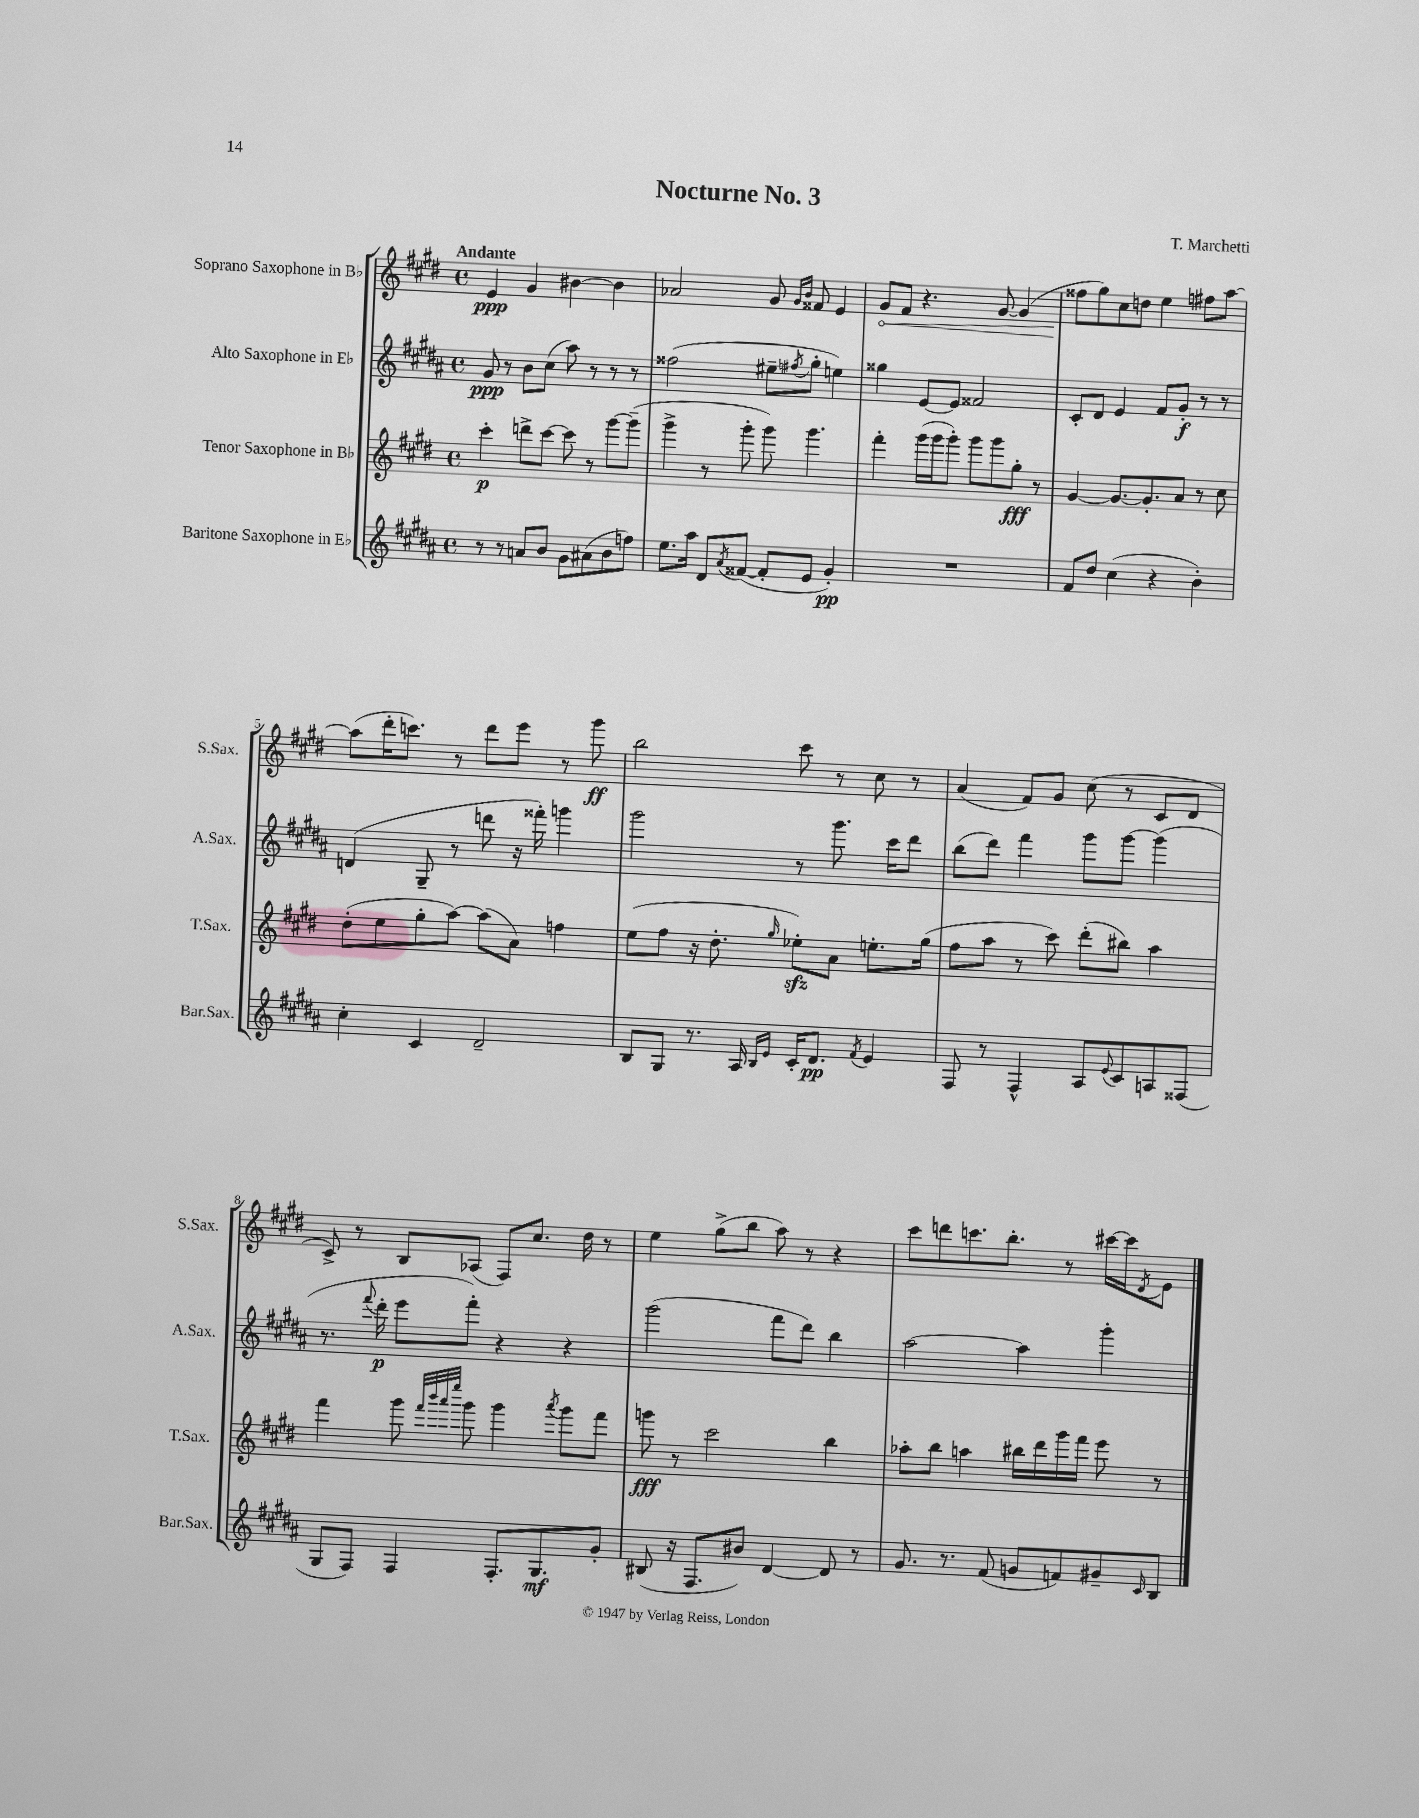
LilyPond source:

\header { title = "Nocturne No. 3" composer = "T. Marchetti" }
<<
\new StaffGroup <<
\new Staff = "s0" \with { instrumentName = "Soprano Saxophone in Bb" shortInstrumentName = "S.Sax." } {
    \clef treble \key e \major \defaultTimeSignature \time 4/4 \tempo "Andante"
    e'4\ppp gis'4 bis'4~ bis'4 |
    aes'2 gis'8 \grace { gis'16 b'16 } fisis'8 e'4 |
    \once \override Hairpin.circled-tip = ##t gis'8\< fis'8 r4. gis'8~ gis'4( |
    fisis''8\! gis''8) cis''8 d''8 e''4 fis''8 a''8~ |
    a''8( dis'''16-. c'''8.) r8 dis'''8 e'''8 r8 gis'''8\ff |
    b''2 cis'''8 r8 cis''8 r8 |
    a'4( fis'8) gis'8 cis''8( r8 cis'8 dis'8 |
    cis'8->) r8 b8 aes8( fis8) cis''8. dis''16 r8 |
    e''4 gis''8->( b''8 a''8) r8 r4 |
    cis'''8 d'''8 c'''8. b''8.-. r8 cis'''16~ cis'''16 \acciaccatura { dis'8 } e'8 \bar "|." |
}
\new Staff = "s1" \with { instrumentName = "Alto Saxophone in Eb" shortInstrumentName = "A.Sax." } {
    \clef treble \key b \major \defaultTimeSignature \time 4/4
    gis'8\ppp r8 b'8 cis''8( ais''8) r8 r8 r8 |
    fisis''2( eis''8-- \acciaccatura { fis''8 } gis''8-. e''4) |
    gisis''4 e'8~ e'8 fisis'2 |
    cis'8-. dis'8 e'4 fis'8 gis'8-.\f r8 r8 |
    d'4( gis8-- r8 d'''8 r16 fisis'''16-.) g'''4 |
    gis'''2 r8 gis'''8. cis'''16 dis'''8 |
    b''8( dis'''8) fis'''4 gis'''8 gis'''8~ gis'''4( |
    r8. \appoggiatura { fis'''8 } dis'''16-.\p e'''8 fis'''8-.) r4 r4 |
    gis'''2( fis'''8 dis'''8) b''4 |
    ais''2~ ais''4 gis'''4-. \bar "|." |
}
\new Staff = "s2" \with { instrumentName = "Tenor Saxophone in Bb" shortInstrumentName = "T.Sax." } {
    \clef treble \key e \major \defaultTimeSignature \time 4/4
    cis'''4-.\p d'''8-> cis'''8~ cis'''8 r8 gis'''8~ gis'''8--( |
    gis'''4-> r8 gis'''8-. gis'''8) gis'''4. |
    fis'''4-. gis'''16( gis'''16 gis'''8-.) gis'''8 gis'''8 gis''8-.\fff r8 |
    gis'4~ gis'8.~ gis'8.-. a'8 r8 cis''8 |
    dis''8-.( e''8 gis''8-. a''8~) a''8( a'8) f''4 |
    e''8( fis''8 r16 dis''8.-. \grace { gis''16 } ees''8-.\sfz) a'8 e''8.-. gis''16( |
    fis''8 a''8 r8 cis'''8) dis'''8-.( bis''8) a''4 |
    fis'''4 gis'''8 \grace { fis'''32 b'''32 a'''32 e''''32 } gis'''8 gis'''4 \acciaccatura { a'''8 } gis'''8 fis'''8 |
    g'''8\fff r8 cis'''2 b''4 |
    aes''8-. b''8 a''4 bis''16 dis'''16 gis'''16 fis'''16 e'''8 r8 \bar "|." |
}
\new Staff = "s3" \with { instrumentName = "Baritone Saxophone in Eb" shortInstrumentName = "Bar.Sax." } {
    \clef treble \key b \major \defaultTimeSignature \time 4/4
    r8 r8 a'8 b'8 gis'8 ais'8( b'8 f''8) |
    e''8. ais''16 dis'8 \acciaccatura { ais'8 } fisis'8~( fisis'8-. e'8 gis'4-.\pp) |
    R1 |
    fis'8 dis''8 cis''4( r4 b'4-.) |
    cis''4-. cis'4 dis'2-- |
    b8 gis8 r8. ais16 \grace { b16 e'16 } cis'16-. dis'8.\pp \acciaccatura { fis'8 } e'4 |
    fis8 r8 fis4-^ ais8 \appoggiatura { e'8 } cis'8 a8 fisis8( |
    gis8 fis8) fis4 fis8.-. gis8.\mf gis'8-. |
    bis8( r16 fis8. bis'8) dis'4~ dis'8 r8 |
    gis'8. r8. fis'8( g'8 f'8) gis'8-- \grace { cis'16 } b8 \bar "|." |
}
>>
>>
